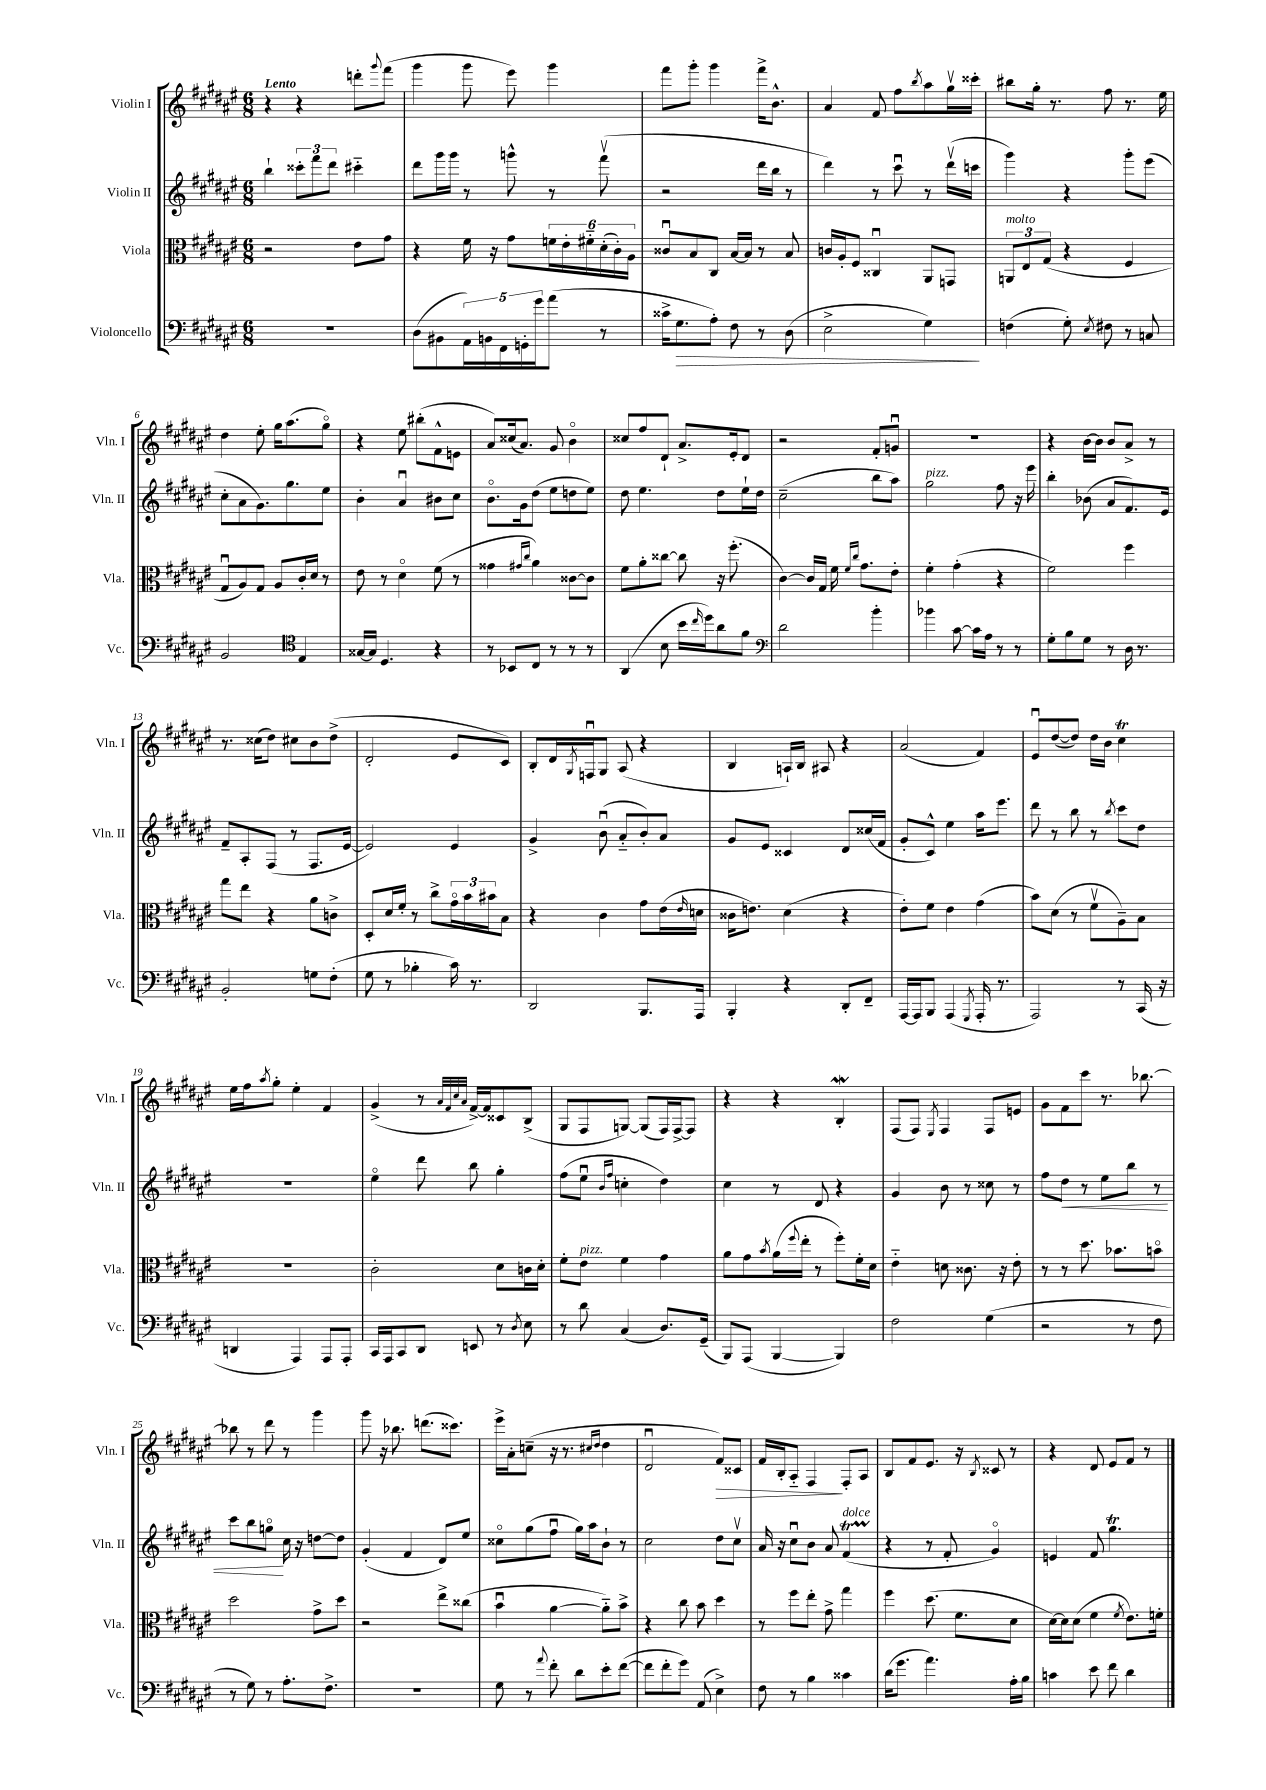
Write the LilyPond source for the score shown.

<<
\new StaffGroup <<
\new Staff = "s0" \with { instrumentName = "Violin I" shortInstrumentName = "Vln. I" } {
    \clef treble \key fis \major \numericTimeSignature \time 6/8 \tempo "Lento"
    r4 r4 d'''8-. \appoggiatura { gis'''8 } fis'''8( |
    gis'''4 gis'''8 eis'''8) gis'''4 |
    fis'''8 gis'''8-. gis'''4 fis'''16-> b'8.-^ |
    ais'4 fis'8 fis''8 \acciaccatura { b''8 } ais''8 gis''16\upbow cisis'''16-. |
    bis''8 gis''16-. r8. fis''8 r8. eis''16 |
    dis''4 eis''8-. gis''16 ais''8.( gis''8\flageolet) |
    r4 eis''8 bis''8-.( fis'8-^ e'8 |
    ais'8) cisis''16( ais'8.) gis'8 b'4\flageolet |
    cisis''8 fis''8 dis'8-! ais'8.-> eis'16-. dis'8 |
    r2 fis'8-. g'8\downbow |
    R2. |
    r4 b'16~ b'16 b'8 ais'8-> r8 |
    r8. cisis''16( dis''8) cis''8 b'8 dis''8->( |
    dis'2-. eis'8 cis'8) |
    b8-. dis'16 \acciaccatura { gis8 } f16\downbow gis8 ais8( r4 |
    b4 a16-!) b16 ais8 r4 |
    ais'2( fis'4) |
    eis'8\downbow dis''8~( dis''8) dis''16 b'16 cis''4\trill |
    eis''16 fis''16 \acciaccatura { ais''8 } gis''8-. eis''4-. fis'4 |
    gis'4->( r8 \grace { ais'32 fis'32 cis''32 ais'32 } fis'16~->) fis'16 cisis'8 b8->( |
    gis8 fis8 g8~) g8( fis16) fis16~-> fis8 |
    r4 r4 b4-.\mordent |
    fis8( fis8) \acciaccatura { eis8 } fis4 fis8 e'8 |
    gis'8 fis'8 cis'''8 r8. bes''8.~ |
    bes''8 r8 dis'''8 r8 gis'''4 |
    gis'''8 r16 bes''8. d'''8.( cisis'''8.) |
    eis'''16-> ais'16-. c''8--( r16 r8. \grace { cis''16 dis''16 } dis''4 |
    dis'2\downbow fis'8\>) cisis'8 |
    fis'16 b16-. ais8-_ fis4\! fis8-. ais8 |
    b8 fis'8 eis'8. r16 \acciaccatura { b8 } cisis'8 r8 |
    r4 dis'8 eis'8 fis'8 r8 \bar "|." |
}
\new Staff = "s1" \with { instrumentName = "Violin II" shortInstrumentName = "Vln. II" } {
    \clef treble \key fis \major \numericTimeSignature \time 6/8
    b''4-! \tuplet 3/2 { cisis'''8-. fis'''8 dis'''8 } cis'''4-_ |
    dis'''8 gis'''16 gis'''16 r8 g'''8-^ r8 fis'''8\upbow( |
    r2 dis'''16 b''16 r8 |
    dis'''4) r8 cis'''8\downbow r8 dis'''16\upbow( c'''16 |
    gis'''4) r4 gis'''8-. eis'''8( |
    cis''8-. ais'8 gis'8.) gis''8. eis''8 |
    b'4-. ais'4\downbow bis'8 cis''8 |
    b'8.\flageolet gis'16 dis''8( eis''8 d''8 eis''8) |
    dis''8 eis''4. dis''8 eis''16-! dis''16 |
    cis''2--( b''8 ais''8) |
    gis''2^\markup { \italic "pizz." } fis''8 r16 eis'''16 |
    b''4-. bes'8( ais'8 fis'8.) eis'16 |
    fis'8-- ais8-. fis8( r8 fis8. eis'16~ |
    eis'2) eis'4 |
    gis'4-> b'8\downbow( ais'8-_ b'8-.) ais'8 |
    gis'8 eis'8 cisis'4 dis'8 cisis''16( fis'16 |
    gis'8-. cis'8-^) eis''4 ais''16 eis'''8. |
    dis'''8 r8 b''8 r8 \acciaccatura { b''8 } cis'''8 dis''8 |
    R2. |
    eis''4\flageolet dis'''8 b''8 gis''4-. |
    fis''8( eis''8\downbow \grace { b'16 fis''16 } c''4-. dis''4) |
    cis''4 r8 dis'8 r4 |
    gis'4 b'8 r8 cisis''8 r8 |
    fis''8 dis''8\< r8 eis''8 b''8 r8 |
    cis'''8 b''8 g''8\flageolet\! cis''16 r16 d''8~ d''8 |
    gis'4-.( fis'4 dis'8) eis''8 |
    cisis''8\flageolet gis''8( fis''8\downbow gis''16) ais''16 b'8-! r8 |
    cis''2 dis''8 cis''8\upbow |
    ais'16 r16 cis''8\downbow b'8 ais'8 fis'4\startTrillSpan^\markup { \italic "dolce" }( |
    r4\stopTrillSpan r8 fis'8-. gis'4\flageolet) |
    e'4 fis'8 gis''4.\trill \bar "|." |
}
\new Staff = "s2" \with { instrumentName = "Viola" shortInstrumentName = "Vla." } {
    \clef alto \key fis \major \numericTimeSignature \time 6/8
    r2 eis'8 gis'8 |
    r4 fis'16 r16 gis'8 \tuplet 6/4 { f'16 eis'16-. fis'16-_ dis'16-.( cis'16-.) ais16 } |
    cisis'8\downbow b8 cis8 b16~ b16 r8 b8 |
    c'16 ais16-. fis8 cisis4\downbow ais,8 g,8 |
    \tuplet 3/2 { a,8^\markup { \italic "molto" } eis8 gis8( } r4 fis4 |
    gis8\downbow ais8) gis8 ais8 cis'16-. dis'16 r8 |
    eis'8 r8 dis'4\flageolet fis'8( r8 |
    gisis'4 \grace { gis'16 cis''16 } ais'4) cisis'8~ cisis'8 |
    fis'8 ais'8-. cisis''8~ cisis''8 r16 fis''8.-.( |
    cis'4~) cis'16 gis16 fis'16 \grace { fis'16 cis''16 } gis'8. eis'8-. |
    fis'4-. gis'4-.( r4 |
    fis'2) fis''4 |
    gis''8 eis''8 r4 ais'8 c'8-> |
    dis8-. dis'16 fis'16-. r8 cis''8-> \tuplet 3/2 { gis'16\flageolet b'16 bis'16 } b8 |
    r4 cis'4 gis'8 eis'16( \grace { eis'16 } d'16 |
    cisis'16 e'8.) dis'4( r4 |
    eis'8-.) fis'8 eis'4 gis'4( |
    b'8) dis'8( r8 fis'8\upbow ais8--) b8 |
    R2. |
    cis'2-. dis'8 c'16 dis'16-. |
    fis'8-. eis'8^\markup { \italic "pizz." } fis'4 gis'4 |
    ais'8 gis'8 \acciaccatura { b'8 } ais'16( \appoggiatura { fis''8 } eis''16-. r8 fis''8-.) fis'16-. dis'16 |
    eis'4-_ d'8 cisis'8. r16 eis'8-. |
    r8 r8 dis''8. bes'8. b'8\flageolet |
    dis''2 gis'8-> dis''8 |
    r2 eis''8-> cisis''8( |
    b'4\downbow ais'4~ ais'8-_) b'8-> |
    r4 cis''8 b'8 dis''4 |
    r8 fis''8 eis''8-. gis'8-> gis''4 |
    fis''4 dis''8.( fis'8. dis'8 |
    dis'16~) dis'16 dis'8( fis'4 \acciaccatura { fis'8 } eis'8.) f'16-. \bar "|." |
}
\new Staff = "s3" \with { instrumentName = "Violoncello" shortInstrumentName = "Vc." } {
    \clef bass \key fis \major \numericTimeSignature \time 6/8
    R2. |
    dis8( bis,8 \tuplet 5/4 { ais,16) b,16 fis,16 g,16-. gis'16 } ais'8( r8 |
    cisis'16-> gis8.\> ais8-.) fis8 r8 dis8( |
    eis2-> gis4\!) |
    f4( gis8-.) \acciaccatura { eis8 } fis8 r8 c8 |
    b,2 \clef tenor eis4 |
    gisis16~ gisis16 dis4. r4 |
    r8 bes,8 cis8 r8 r8 r8 |
    ais,4( b8 b'16 \grace { cis''16 } dis''16) ais'8 fis'8 |
    \clef bass dis'2 b'4-. |
    bes'4 cis'8~ cis'16 ais16 r8 r8 |
    gis8-. b8 gis8 r8 dis16 r8. |
    b,2-. g8 fis8-.( |
    gis8 r8 bes4-. cis'16) r8. |
    dis,2 b,,8. ais,,16 |
    b,,4-. r4 dis,8-. fis,8-- |
    ais,,16~ ais,,16 b,,8 ais,,4( \acciaccatura { gis,,8 } ais,,16-. r8. |
    ais,,2) r8 cis,16( r16 |
    d,4 ais,,4) ais,,8 ais,,8-. |
    cis,16 ais,,16 cis,8 dis,8 e,8 r8 \acciaccatura { dis8 } eis8 |
    r8 dis'8 cis4( dis8.) gis,16--( |
    b,,8) ais,,8( b,,4~ b,,4) |
    fis2 gis4( |
    r2 r8 fis8 |
    r8 gis8) r8 ais8.-. fis8.-> |
    R2. |
    gis8 r8 \appoggiatura { ais'8 } fis'8-. dis'8 eis'8-. fis'8~( |
    fis'8 fis'8-. gis'8) ais,8( eis4->) |
    fis8 r8 b4 cisis'4 |
    dis'16( gis'8. ais'4.) ais16-. b16 |
    c'4 eis'8 fis'8 dis'4 \bar "|." |
}
>>
>>
